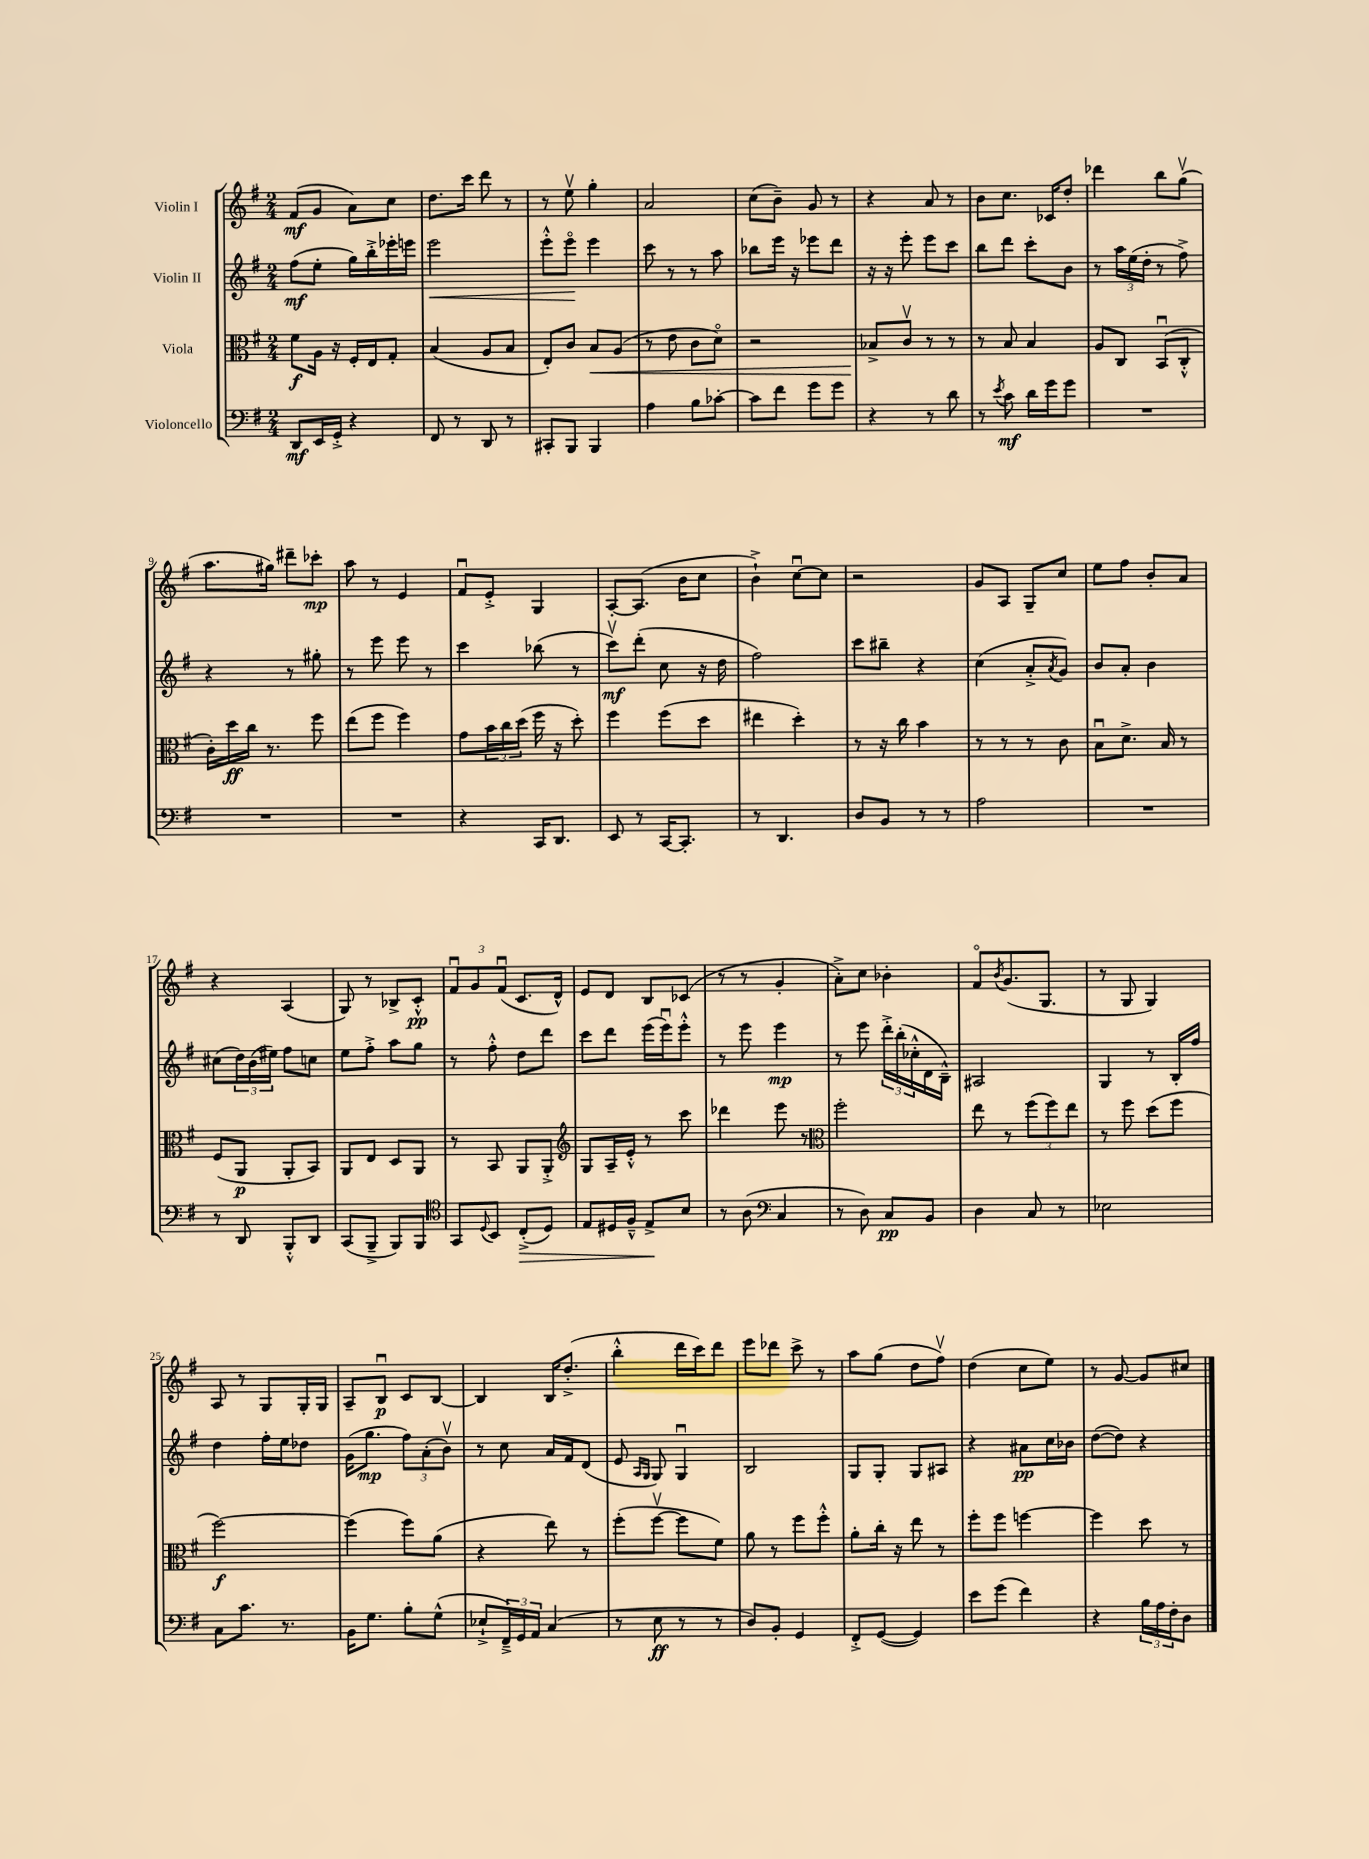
<<
\new StaffGroup <<
\new Staff = "s0" \with { instrumentName = "Violin I" } {
    \clef treble \key g \major \numericTimeSignature \time 2/4
    fis'8\mf( g'8 a'8) c''8 |
    d''8. c'''16 d'''8 r8 |
    r8 e''8\upbow g''4-. |
    a'2 |
    c''8( b'8--) g'8 r8 |
    r4 a'8 r8 |
    b'8 c''8. ces'16 d''8-. |
    des'''4 b''8 g''8\upbow( |
    a''8. gis''16) dis'''8-- ces'''8-.\mp |
    a''8 r8 e'4 |
    fis'8\downbow e'8-.-> g4 |
    a8~-. a8.( b'16 c''8 |
    b'4-!->) c''8~\downbow c''8 |
    r2 |
    g'8 a8 g8-- c''8 |
    e''8 fis''8 b'8-. a'8 |
    r4 a4( |
    g8) r8 bes8-> c'8-.-^\pp |
    \tuplet 3/2 { fis'8\downbow g'8 fis'8\downbow( } c'8. d'16-^) |
    e'8 d'8 b8 ces'8( |
    r8 r8 g'4-. |
    a'8-.->) c''8 bes'4-. |
    fis'8\flageolet \acciaccatura { b'8 } g'8.( g8. |
    r8 g8 g4) |
    a8 r8 g8 g16-. g16 |
    a8-- b8\downbow\p c'8 b8~ |
    b4 b16 d''8.-.->( |
    b''4-.-^ d'''16 c'''16) d'''8 |
    e'''8 des'''8 c'''8-> r8 |
    a''8 g''8( d''8 fis''8\upbow) |
    d''4( c''8 e''8) |
    r8 g'8~ g'8 cis''8 \bar "|." |
}
\new Staff = "s1" \with { instrumentName = "Violin II" } {
    \clef treble \key g \major \numericTimeSignature \time 2/4
    fis''8\mf( e''8-. g''16) b''16-.-> ees'''16-. e'''16 |
    e'''2\< |
    e'''8-.-^ e'''8\flageolet\! e'''4 |
    c'''8 r8 r8 a''8 |
    bes''8 e'''16 r16 ees'''8 d'''8 |
    r16 r16 e'''8-. e'''8 c'''8 |
    b''8 d'''8 c'''8-. b'8 |
    r8 \tuplet 3/2 { a''16 e''16( d''16-. } r8 fis''8->) |
    r4 r8 gis''8-. |
    r8 e'''8 e'''8 r8 |
    c'''4 bes''8( r8 |
    c'''8\upbow\mf) d'''8-.( c''8 r16 d''16 |
    fis''2) |
    c'''8 bis''8-- r4 |
    c''4( a'8-.-> \acciaccatura { a'8 } g'8) |
    b'8 a'8-. b'4 |
    cis''8( \tuplet 3/2 { d''16) b'16( eis''16) } fis''8 c''8 |
    e''8 fis''8-.-> a''8 g''8 |
    r8 fis''8-.-^ d''8 d'''8 |
    c'''8 d'''8 e'''16( e'''16\downbow) e'''8-.-^ |
    r8 e'''8 e'''4\mp |
    r8 e'''8 \tuplet 3/2 { d'''16-.-> b''16-.( ces''16-.-^ } d'16 b16---^) |
    ais2 |
    g4 r8 b16-. fis''16 |
    d''4 fis''16-. e''16 des''8 |
    g'16( g''8.\mp \tuplet 3/2 { fis''8) a'8-.( b'8\upbow) } |
    r8 c''8 a'16 fis'16 d'8( |
    e'8 \grace { a16 g16 } g8) g4\downbow |
    b2 |
    g8 g8-. g8 ais8 |
    r4 ais'8\pp c''16 bes'16 |
    d''8~( d''8) r4 \bar "|." |
}
\new Staff = "s2" \with { instrumentName = "Viola" } {
    \clef alto \key g \major \numericTimeSignature \time 2/4
    fis'8\f a16 r16 fis16-. e16 g8-. |
    b4( a8 b8 |
    e8-.) c'8 b8\< a8( |
    r8 e'8 c'8 d'8\flageolet) |
    r2 |
    bes8->\! c'8\upbow r8 r8 |
    r8 b8 b4 |
    a8 c8 b,8\downbow( c8-.-^ |
    c'16-.) d''16\ff c''16 r8. fis''8 |
    e''8( fis''8 fis''4) |
    g'8 \tuplet 3/2 { b'16 c''16 d''16( } fis''16 r16 d''8-.) |
    fis''4 fis''8( d''8 |
    eis''4 d''4-.) |
    r8 r16 c''16 b'4 |
    r8 r8 r8 c'8 |
    b8\downbow d'8.-> b16 r8 |
    fis8( a,8\p a,8-. b,8) |
    a,8 e8 d8 a,8 |
    r8 b,8 a,8 a,8-.-> |
    \clef treble g8 a16-- e'16-.-^ r8 c'''8 |
    des'''4 e'''8 r8 |
    \clef alto fis''2-. |
    e''8 r8 \tuplet 3/2 { fis''8( fis''8) e''8 } |
    r8 fis''8 d''8( fis''8 |
    fis''2~\f) |
    fis''4( fis''8) a'8( |
    r4 e''8) r8 |
    fis''8-.( fis''8~\upbow fis''8 fis'8) |
    a'8 r8 fis''8 fis''8-.-^ |
    a'8-. c''16-. r16 e''8 r8 |
    fis''8-. fis''8 f''4~ |
    f''4 d''8 r8 \bar "|." |
}
\new Staff = "s3" \with { instrumentName = "Violoncello" } {
    \clef bass \key g \major \numericTimeSignature \time 2/4
    d,8\mf e,16 g,16-.-> r4 |
    fis,8 r8 d,8 r8 |
    cis,8-. b,,8 b,,4 |
    a4 b8 ces'8~-. |
    ces'8 fis'8 g'8 g'8 |
    r4 r8 d'8 |
    r8 \acciaccatura { e'8 } c'8\mf d'16 g'16 g'8 |
    R2 |
    R2 |
    R2 |
    r4 c,16 d,8. |
    e,8 r8 c,16~ c,8.-. |
    r8 d,4. |
    d8 b,8 r8 r8 |
    a2 |
    R2 |
    r8 d,8 b,,8-.-^ d,8 |
    c,8( b,,8---> b,,8) b,,8 |
    \clef tenor g,8 \appoggiatura { d8 } b,8 c8-.->\>( d8) |
    e8 dis16 fis16---^ e8->\! b8 |
    r8 a8( \clef bass c4 |
    r8 d8) c8\pp b,8 |
    d4 c8 r8 |
    ees2 |
    c8 c'8. r8. |
    b,16 g8. b8-. g8-^( |
    ees8-!-> \tuplet 3/2 { fis,16--->) g,16 a,16 } c4( |
    r8 e8\ff r8 r8 |
    d8) b,8-. g,4 |
    fis,8-.-> g,8~( g,4) |
    e'8 g'8( fis'4) |
    r4 \tuplet 3/2 { b16 a16 fis16-. } d8 \bar "|." |
}
>>
>>
